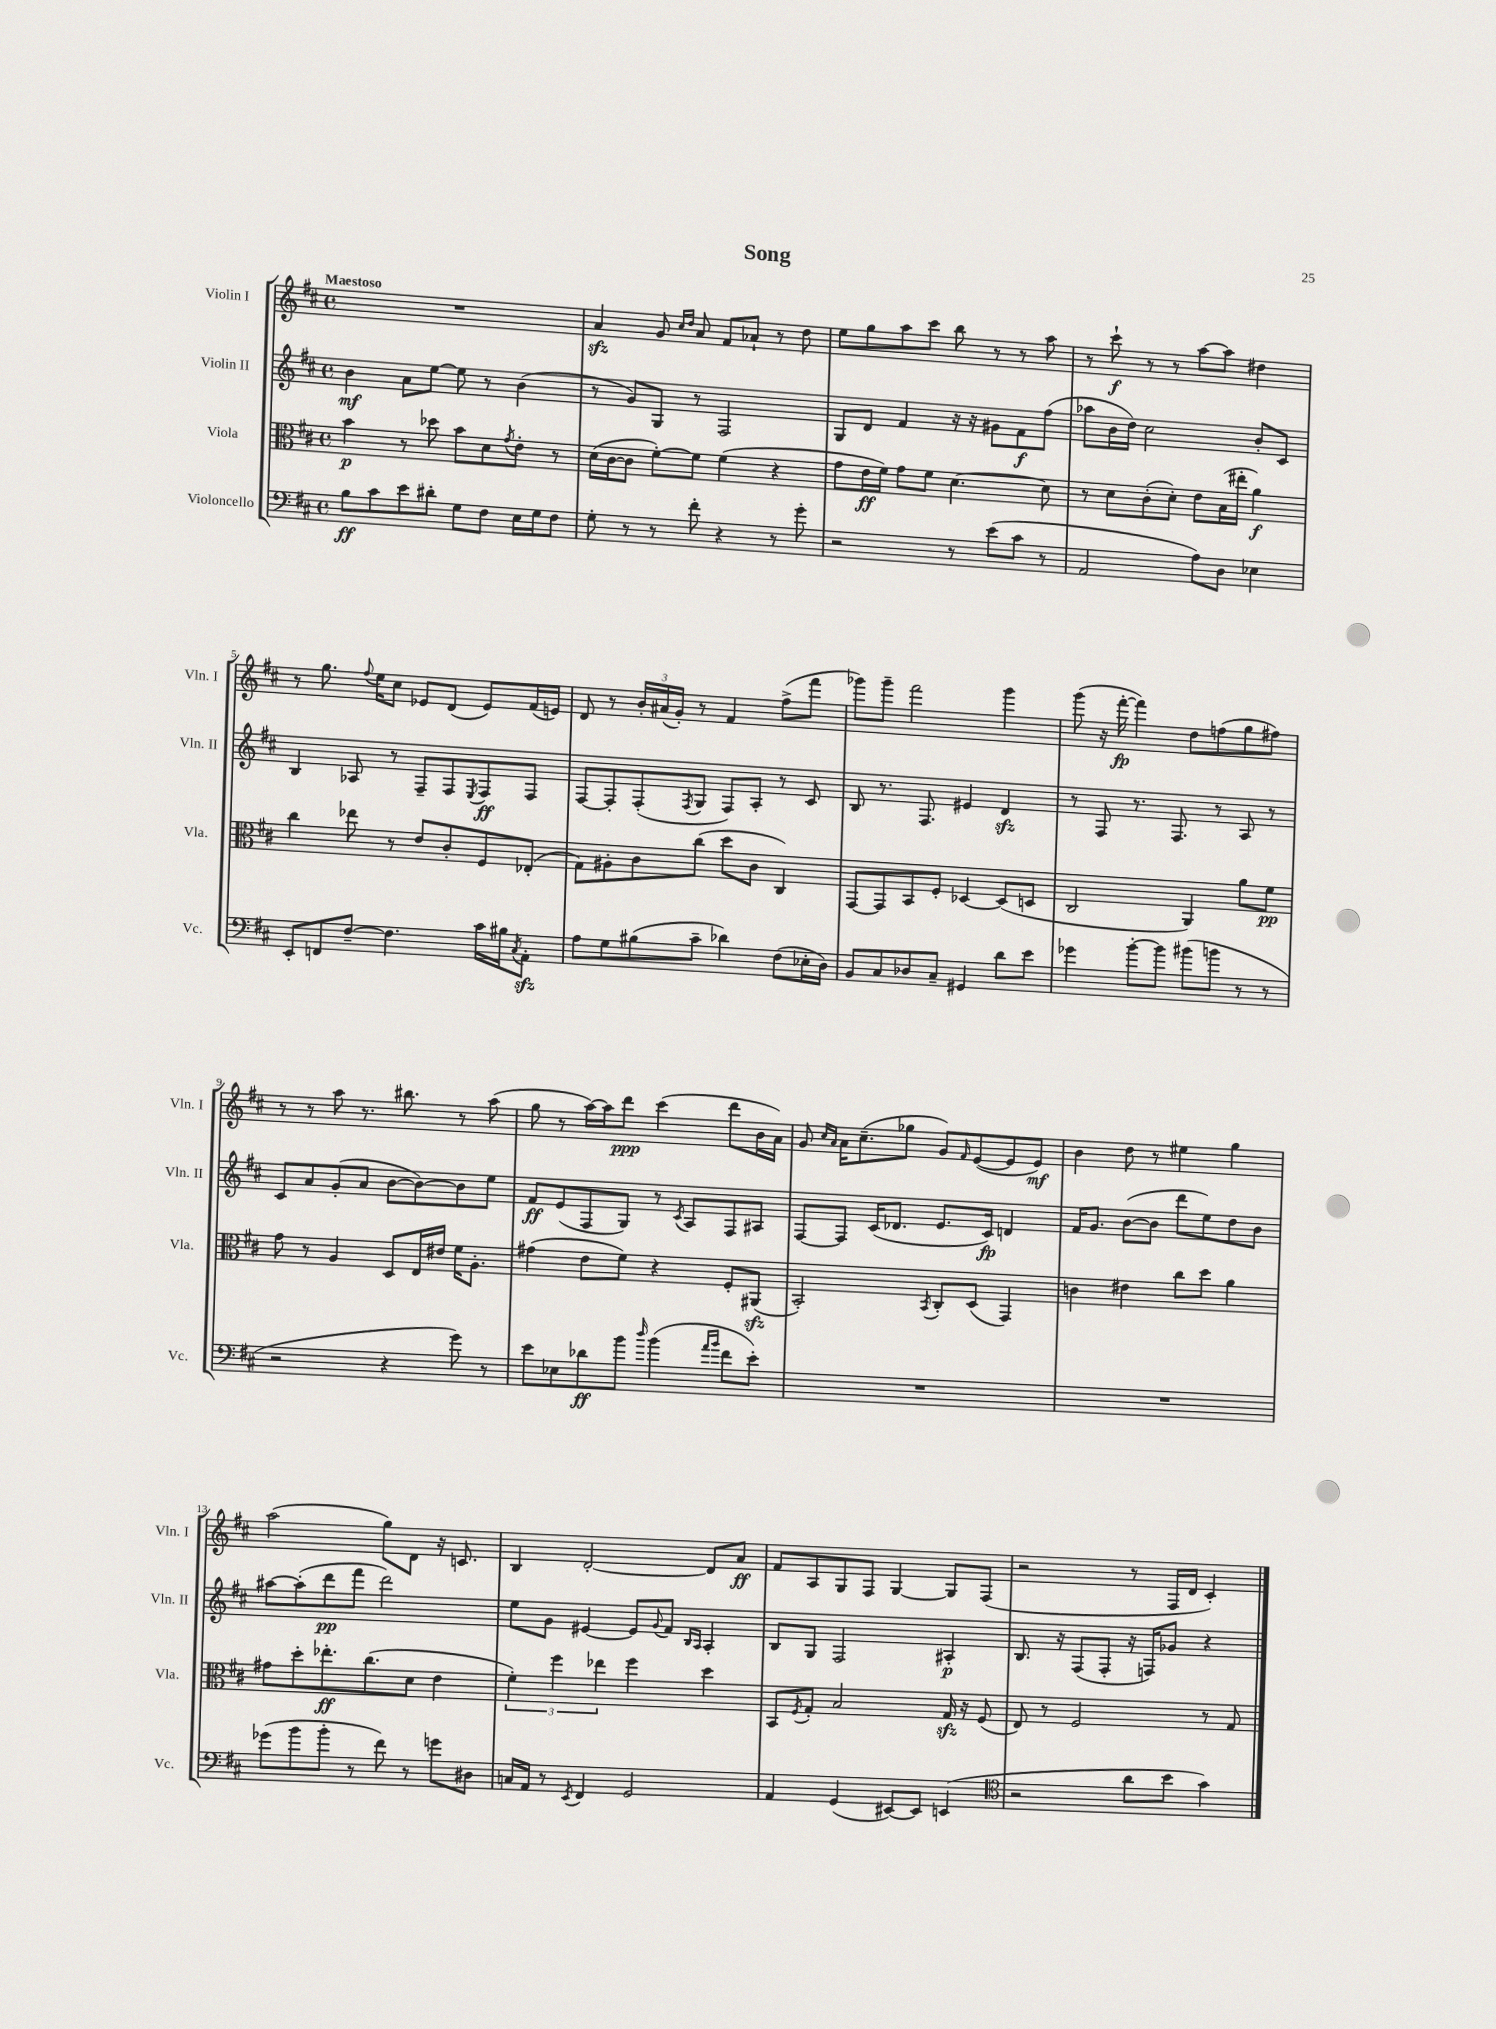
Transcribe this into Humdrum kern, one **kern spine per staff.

**kern	**kern	**kern	**kern
*staff4	*staff3	*staff2	*staff1
*clefF4	*clefC3	*clefG2	*clefG2
*k[f#c#]	*k[f#c#]	*k[f#c#]	*k[f#c#]
*M4/4	*M4/4	*M4/4	*M4/4
*met(c)	*met(c)	*met(c)	*met(c)
8B	4b	4b	1r
8c#	.	.	.
8e	8r	8a	.
8d#'	8dd-	[8ee	.
8G	8b	8ee]	.
8F#	8d	8r	.
.	8qg	.	.
16E	8e'	(4b	.
16G	.	.	.
8F#	8r	.	.
=	=	=	=
8G'	(16d	8r	4a
.	[16c#	.	.
8r	8c#]	8g)	.
8r	[8f#')	8G	8g
.	.	.	16qqcc#
.	.	.	16qqdd
8f#'	8f#]	8r	8a
4r	(4f#	2F#	8f#
.	.	.	8a-`
8r	4r	.	8r
8g'	.	.	8dd
=	=	=	=
2r	8g	8G	8ee
.	16e	8d	8gg
.	16f#)	.	.
.	8g	4f#	8aa
.	8f#	.	8ccc#
8r	[4.d	16r	8bb
.	.	16r	.
(8e	.	8g#	8r
8c#	.	8f#	8r
8r	8d]	(8ff#	8aa
=	=	=	=
2AA	8r	8aa-	8r
.	8d	16b	8ccc#`
.	.	16dd)	.
.	(8c#'	2cc#	8r
.	8d')	.	8r
8A)	8e	.	[8aa
8D	(16B	.	8aa]
.	16ee#'	.	.
4E-	4a)	8b'	4dd#
.	.	8c#	.
=	=	=	=
8EE'	4cc#	4B	8r
8FF	.	.	8.gg
[8F#~	8ee-	8A-	.
.	.	.	8qqff#
.	.	.	16ee
4.F#]	8r	8r	8cc#
.	8e	8F#~	8e-
.	8c#'	8F#	(8d
.	.	8qE	.
16c#	8F#	8F#	8e-)
16B#	.	.	.
8qC#	.	.	.
8AA'	(8E-'	8F#	(16f#
.	.	.	16e)
=	=	=	=
8A	8G)	[8F#	8d
8G	8A#'	8F#']	8r
(8B#	8c#	(8F#'	24b'
.	.	.	(24a#
.	.	.	24g')
.	.	8qF#	.
8c#~	(8cc#	8G	8r
4d-)	8dd	8F#)	4f#
.	8c#	8A'	.
(8F#	4C#)	8r	(8ff#^
16E-'	.	8c#	8fff#
16D)	.	.	.
=	=	=	=
8BB	[8GG	8B	8ggg-)
8C#	8GG]	8.r	8ggg-~
8D-	8BB	.	2fff#
.	.	8.F#	.
8C#~	8F#'	.	.
4GG#	[4D-	4e#	.
8d	(8D-]	4d	4ggg-
8e	8D	.	.
=	=	=	=
4g-	2C#	8r	(8ggg
.	.	8F#	16r
.	.	.	[16fff#'
[8b'	.	8.r	4fff#])
8b]	.	.	.
.	.	8.F#	.
(8b#	4AA)	.	8dd
8b	.	8r	(8ff
8r	8a	8A	8gg
8r	8f#	8r	8ff#)
=	=	=	=
2r	8g	8c#	8r
.	8r	8a	8r
.	4A	(8g'	8aa
.	.	8a	8.r
4r	8D	[8b	.
.	.	.	8.bb#
.	16E	8b_)	.
.	16e#	.	.
8g)	16f#	8b]	8r
.	8.A'	.	.
8r	.	8ee	(8aa
=	=	=	=
8e	(4g#	8f#	8gg
8E-	.	(8e	8r
8d-	8e	8F#	[16aa)
.	.	.	16aa]
8b	8f#)	8G)	8ddd
16qqdd	.	.	.
(4b	4r	8r	(4ccc#
.	.	8qc#	.
.	.	8A	.
16qqa	.	.	.
16qqb	.	.	.
8f#	8F#'	8F#	8ddd
8e')	(8AA#	8A#	16b
.	.	.	16a)
=	=	=	=
1r	2BB')	[8F#	8g
.	.	.	16qqcc#
.	.	.	16qqa
.	.	8F#]	16a
.	.	.	(8.cc#~
.	.	(16c#	.
.	.	8.d-	.
.	.	.	8gg-
.	8qBB	.	.
.	8C#'	8.e	8g)
.	.	.	16qqf#
.	(8D	.	([8e
.	.	16c#)	.
.	4GG)	4d	8e]
.	.	.	8e)
=	=	=	=
1r	4c	16f#	4b
.	.	8.g	.
.	4e#	([8b	8dd
.	.	8b]	8r
.	8cc#	8ddd	4ee#
.	8dd	8ee)	.
.	4a	8dd	4gg
.	.	8b	.
=	=	=	=
(8g-	8g#	[8aa#	(2aa
8b	8dd'	(8aa#']	.
8b'	8.ee-'	8ddd	.
8r	.	8fff#	.
.	(8.cc#	.	.
8f#)	.	2ddd)	8gg)
8r	8d	.	8d
8g	4e	.	16r
.	.	.	8.c
8D#	.	.	.
=	=	=	=
16C	6f#')	8ee	4B
16AA	.	.	.
8r	.	8g	.
.	6ff#	.	.
8qEE	.	.	.
4FF#	.	[4e#	[2d'
.	6ee-	.	.
2GG	4ff#	8e#]	.
.	.	8qqg	.
.	.	8f#	.
.	.	16qqB	.
.	.	16qqA	.
.	4dd	4A'	8d]
.	.	.	8a
=	=	=	=
4AA	8BB	8B	8f#
.	8qF#	.	.
.	8G'	8G	8A
(4GG	2B	2F#	8G
.	.	.	8F#
[8EE#)	.	.	[4G
8EE#]	.	.	.
(4EE	16G	4A#'	8G]
.	16r	.	.
.	(8F#	.	(8F#
=	=	=	=
*clefC4	*	*	*
2r	8E)	8.B	2r
.	8r	.	.
.	.	16r	.
.	2F#	(8F#	.
.	.	8F#'	.
8a	.	16r	8r
.	.	16F)	.
8b	.	8g-	16F#
.	.	.	16d
4g)	8r	4r	4c#')
.	8G	.	.
==	==	==	==
*-	*-	*-	*-
